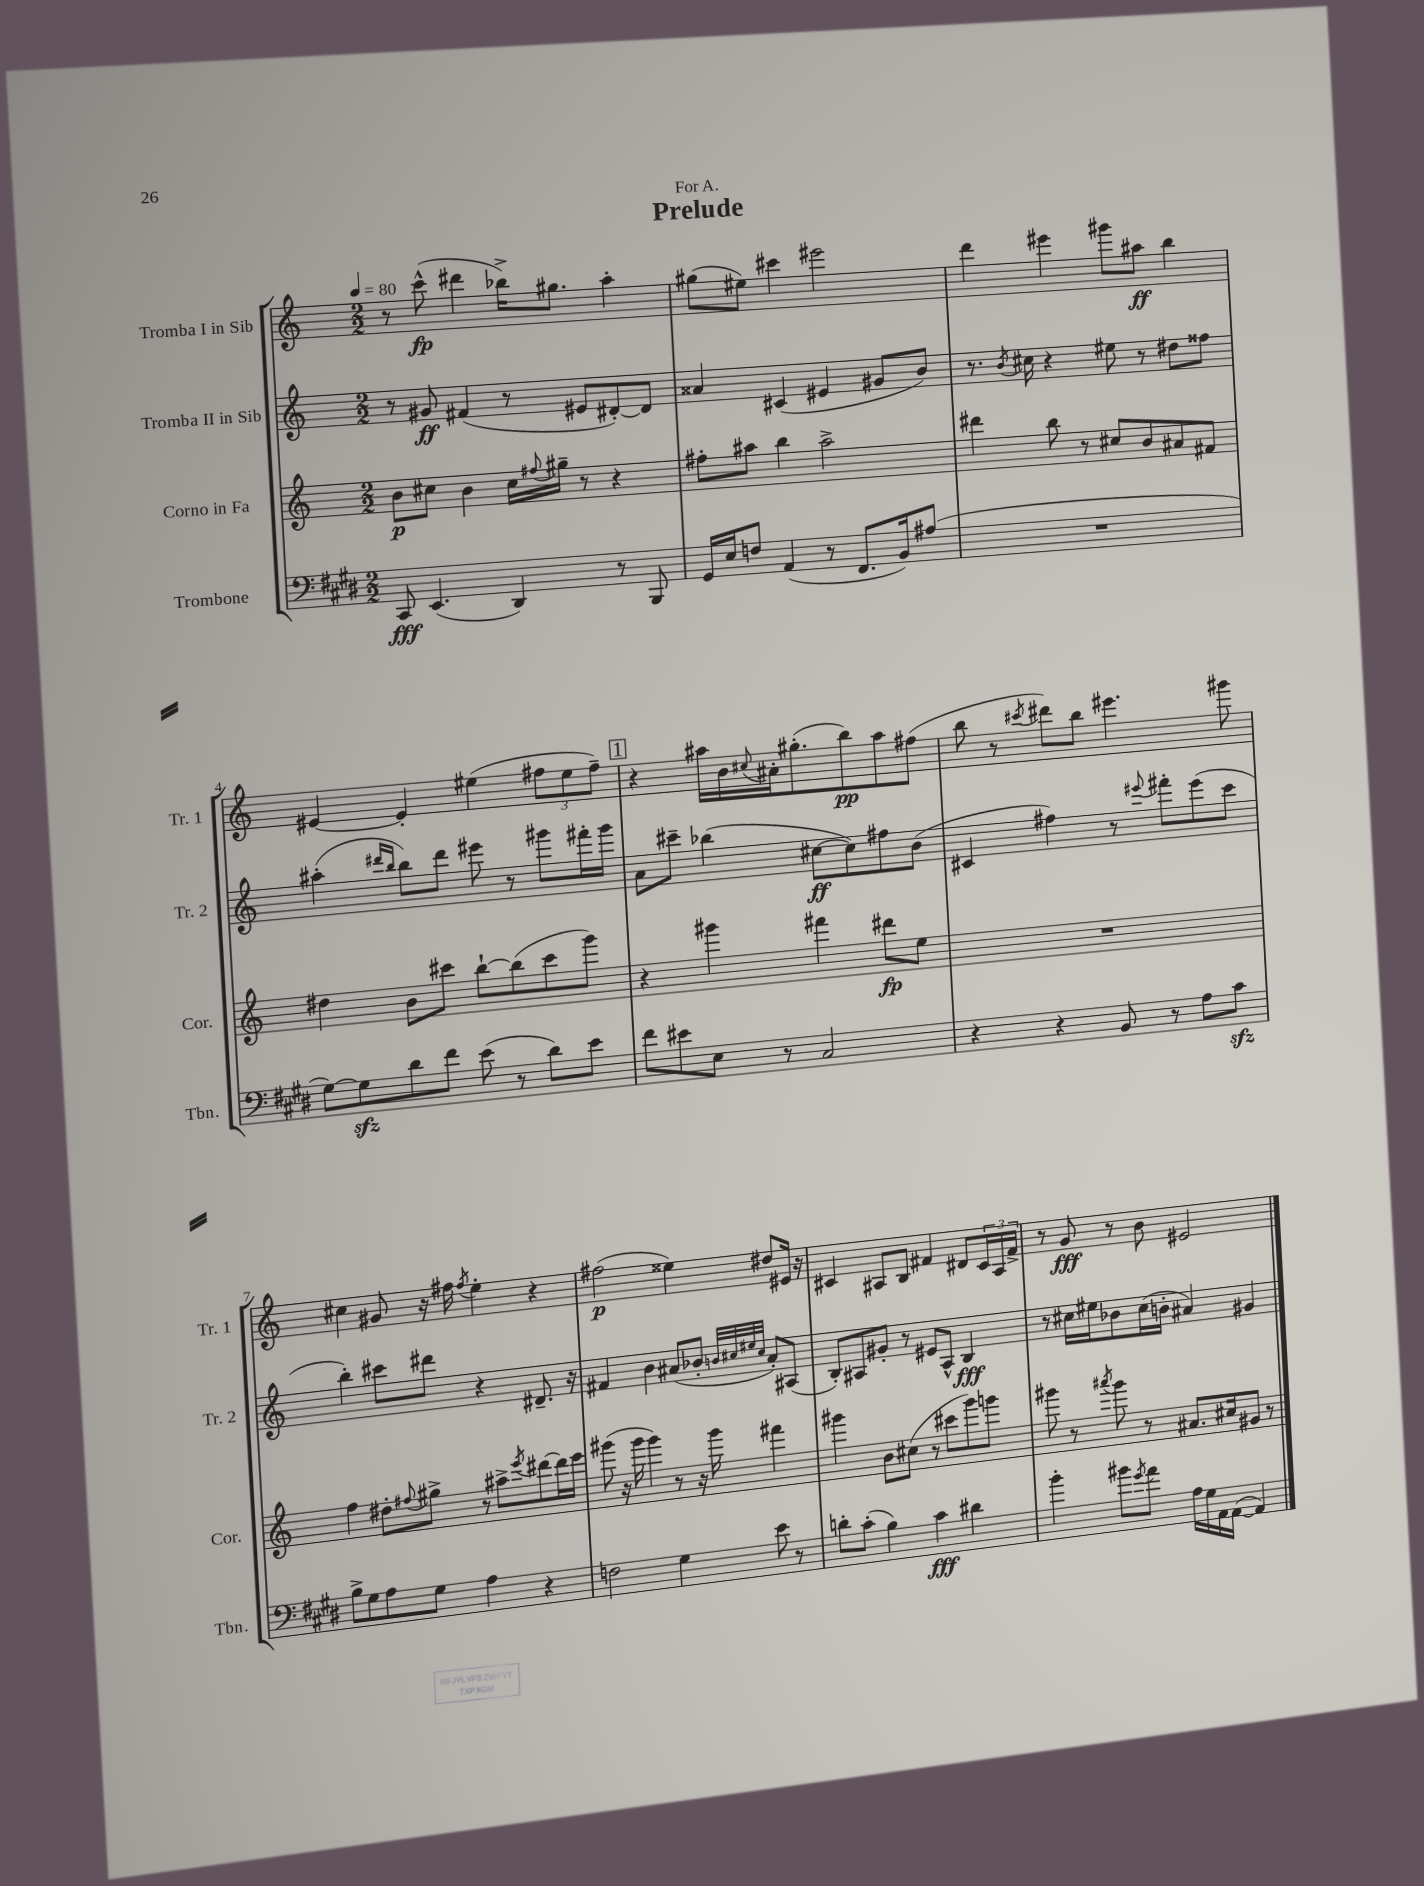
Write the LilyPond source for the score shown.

\header { title = "Prelude" dedication = "For A." }
<<
\new StaffGroup <<
\new Staff = "s0" \with { instrumentName = "Tromba I in Sib" shortInstrumentName = "Tr. 1" } {
    \clef treble \key c \major \numericTimeSignature \time 2/2 \tempo 4 = 80
    r8 c'''8-^\fp( dis'''4 bes''16->) gis''8. a''4-. |
    gis''8( eis''8) cis'''4 eis'''2 |
    d'''4 eis'''4 gis'''8 ais''8\ff b''4 |
    eis'4~ eis'4-. eis''4( \tuplet 3/2 { fis''8 eis''8 fis''8--) } |
    \mark \markup { \box "1" } r4 ais''16 b'16 \appoggiatura { cis''8 } ais'16-. gis''8.-.( b''8\pp) ais''8 fis''8( |
    b''8 r8 \acciaccatura { cis'''8 } dis'''8) b''8 eis'''4. gis'''8 |
    cis''4 gis'8 r16 fis''16 \acciaccatura { fis''8 } e''4-. r4 |
    fis''2\p( eisis''4) dis''8 eis'16 r16 |
    cis'4 ais8 b8 fis'4 dis'8 \tuplet 3/2 { cis'16 ais16 fis'16-> } |
    r8 g'8\fff r8 b'8 eis'2 \bar "|." |
}
\new Staff = "s1" \with { instrumentName = "Tromba II in Sib" shortInstrumentName = "Tr. 2" } {
    \clef treble \key c \major \numericTimeSignature \time 2/2
    r8 gis'8\ff fis'4( r8 eis'8 dis'8~-.) dis'8 |
    aisis'4 cis'4( eis'4 gis'8 b'8) |
    r8. \acciaccatura { b'8 } cis''16 r4 eis''8 r8 dis''8 fisis''8 |
    ais''4-.( \grace { dis'''16 b''16 } b''8) dis'''8 eis'''8 r8 gis'''8 fis'''16-. gis'''16 |
    \mark \markup { \box "1" } a'8 cis'''8-- bes''4( cis''8~\ff cis''8) fis''8 b'8( |
    cis'4 fis''4) r8 \appoggiatura { eis'''8 } fis'''8-. eis'''8( c'''8 |
    b''4-.) cis'''8 dis'''8 r4 dis'8.-- r16 |
    fis'4 b'4 ais'8( bes'8-. \grace { b'32 cis''32 eis''32 cis''32 } ais'8-.) ais8( |
    b8-.) ais8 gis'8-. r8 eis'8 ais8-^ b4\fff |
    r8 cis''16 eis''16 bes'8 cis''16( b'16-. ais'4) gis'4 \bar "|." |
}
\new Staff = "s2" \with { instrumentName = "Corno in Fa" shortInstrumentName = "Cor." } {
    \clef treble \key c \major \numericTimeSignature \time 2/2
    b'8\p cis''8 b'4 cis''16 \appoggiatura { fis''8 } gis''16-- r8 r4 |
    fis''8-. ais''8 b''4 ais''2-> |
    dis'''4 b''8 r8 cis''8 b'8 ais'8 fis'8 |
    dis''4 b'8 cis'''8 b''8~-! b''8( cis'''8 g'''8) |
    \mark \markup { \box "1" } r4 gis'''4 fis'''4 dis'''8\fp e''8 |
    R1 |
    f''4 dis''8-. \appoggiatura { fis''8 } gis''8-> r8 ais''8-> \acciaccatura { e'''8 } dis'''8~ dis'''16 e'''16 |
    gis'''8( r16 gis'''16 gis'''4) r8 r16 gis'''16 fis'''4 |
    gis'''4 b'8 cis''8( r8 cis'''8 gis'''8) g'''8 |
    gis'''8 r8 \acciaccatura { ais'''8 } gis'''8 r8 ais'8. cis''16 gis'8 r8 \bar "|." |
}
\new Staff = "s3" \with { instrumentName = "Trombone" shortInstrumentName = "Tbn." } {
    \clef bass \key e \major \numericTimeSignature \time 2/2
    cis,8\fff e,4.( dis,4) r8 b,,8 |
    gis,16 e16 f8 a,4( r8 fis,8. b,16) ais8( |
    R1 |
    gis8~) gis8\sfz dis'8 fis'8 e'8( r8 dis'8) e'8 |
    \mark \markup { \box "1" } fis'8 eis'8 e8 r8 cis2 |
    r4 r4 b,8 r8 a8 cis'8\sfz |
    b8-> gis8 a8 gis8 a4 r4 |
    f2 gis4 e'8 r8 |
    d'8-. cis'8-.( b4) cis'4\fff dis'4 |
    b'4-. bis'8 \acciaccatura { gis'8 } a'8 a16 gis16 a,16 a,16~( a,4) \bar "|." |
}
>>
>>
